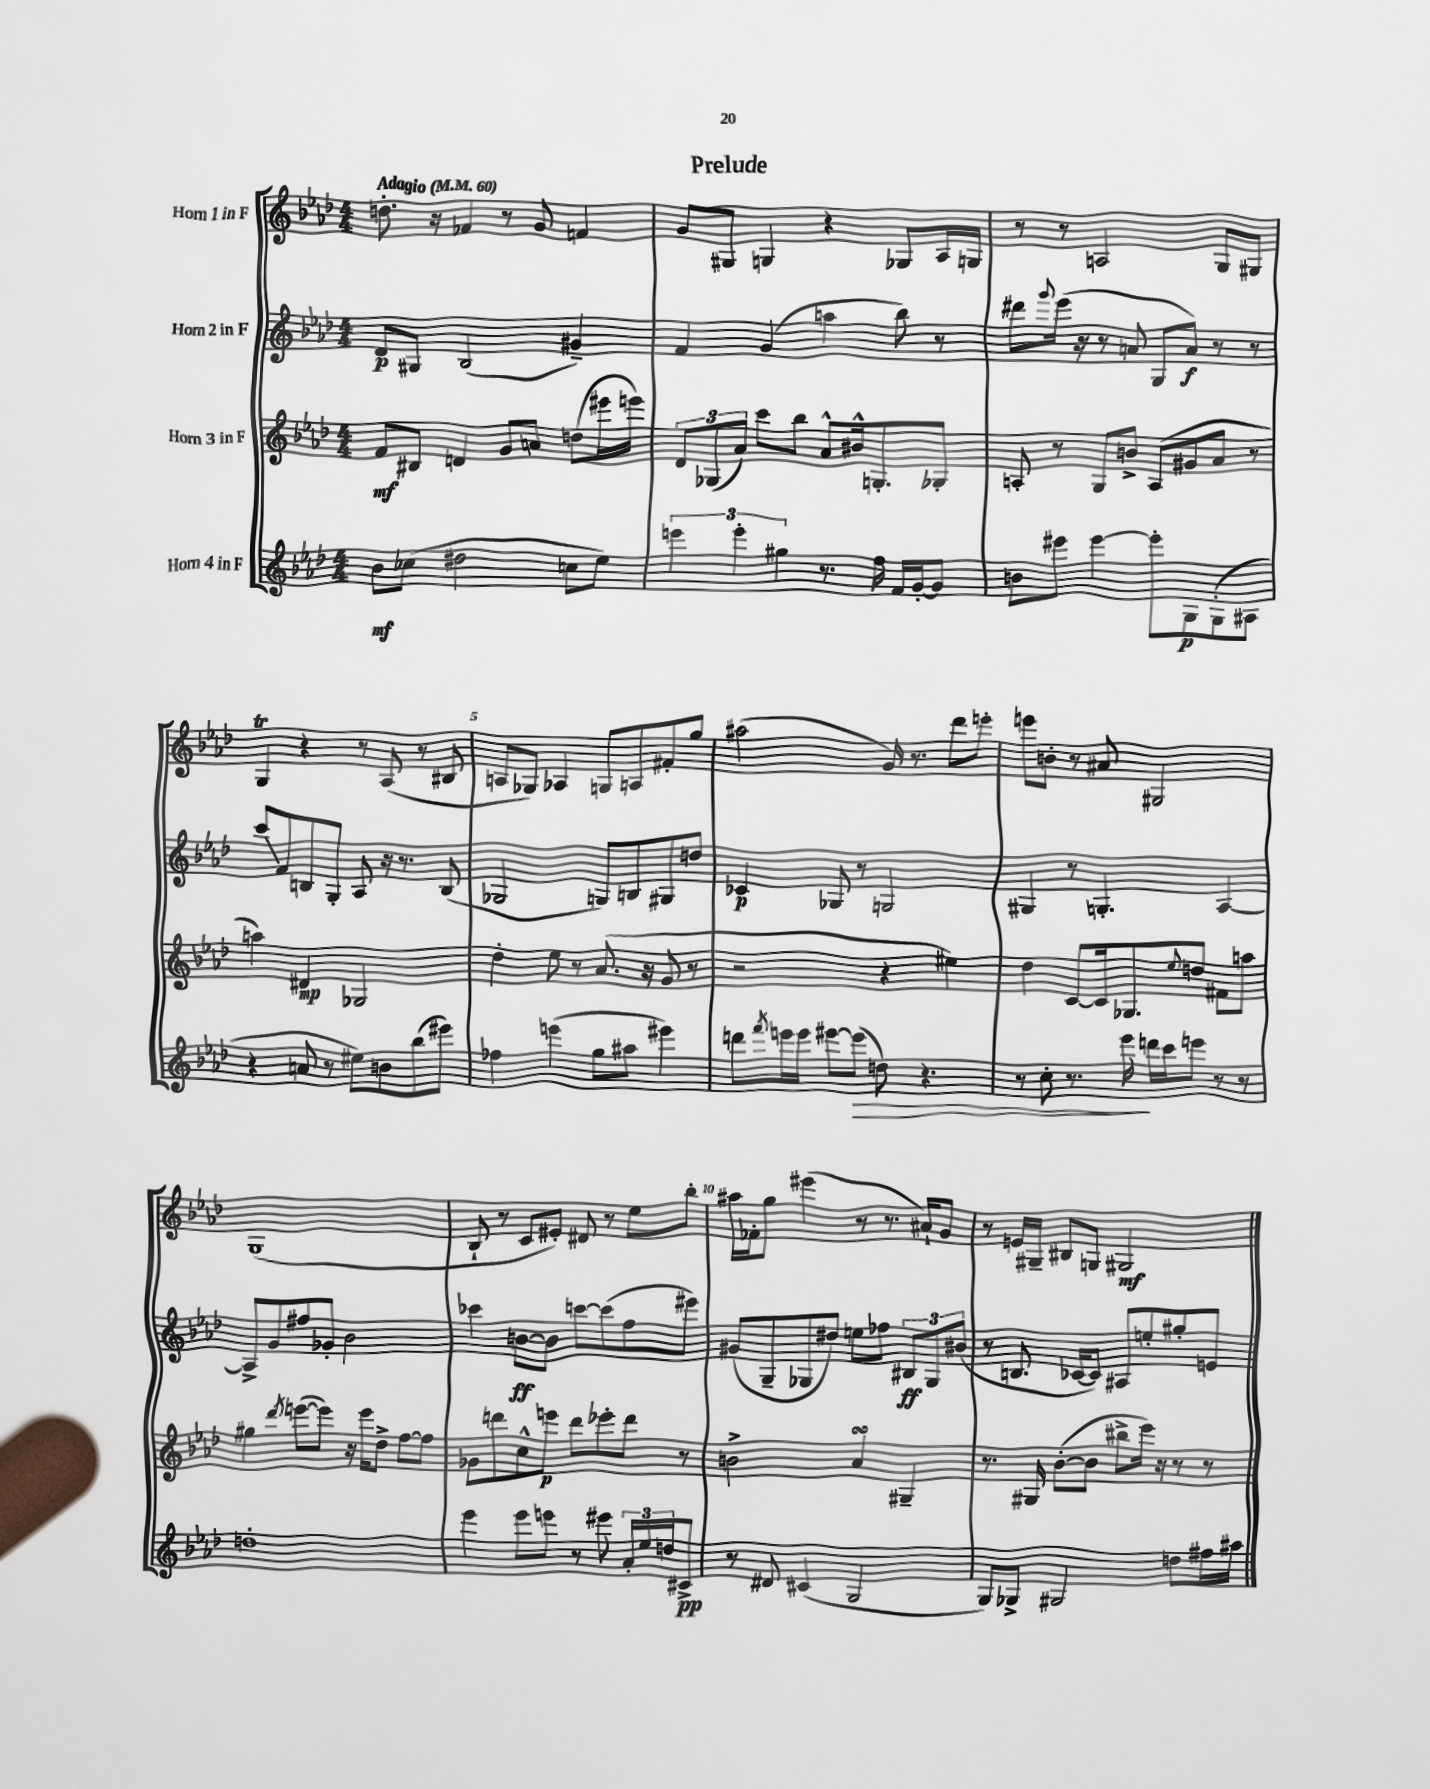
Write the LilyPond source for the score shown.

\header { title = "Prelude" }
<<
\new StaffGroup <<
\new Staff = "s0" \with { instrumentName = "Horn 1 in F" } {
    \clef treble \key aes \major \numericTimeSignature \time 4/4 \tempo "Adagio" 4 = 60
    d''8.-. r16 fes'4 r8 g'8 f'4 |
    g'8 gis8 g4 r4 ges8 aes16 g16 |
    r8 r8 a2 g8 gis8 |
    g4\trill r4 r8 aes8( r8 bis8 |
    a8 ges8) aes4 g8 a8 fis'8-. g''8 |
    ais''2( g'16) r8. des'''8 e'''8-. |
    e'''8 b'8-. r8 ais'8 gis2 |
    g1( |
    bes8-! r8 c'8 eis'8-.) dis'8 r8 ees''8 bes''8-. |
    ais''16 fes'16-. g''8 eis'''4( r8 r8. ais'16-!) g'8 |
    r8 e'16 gis16-- bis8 g8 gis2\mf \bar "|." |
}
\new Staff = "s1" \with { instrumentName = "Horn 2 in F" } {
    \clef treble \key aes \major \numericTimeSignature \time 4/4
    des'8\p gis8 bes2( gis'4--) |
    f'4 g'4( a''4 bes''8) r8 |
    dis'''8 \appoggiatura { g'''8 } ees'''16( r16 r8 a'8 g8 a'8\f) r8 r8 |
    c'''8\glissando f'8 b8 g8-. aes8 r16 r8. b8( |
    ges2 g8) b8 gis8 d''8 |
    ces'4\p ges8 r8 g2 |
    gis4 r8 g4.-. aes4~ |
    aes8-> g'8 fis''8 ges'8-. bes'2 |
    ces'''4 b'8~\ff b'8 c'''8~ c'''8( f''8 eis'''8) |
    gis'8( g8-- ges8 dis''8) e''8 fes''8 \tuplet 3/2 { bis8\ff ges8 bis'8( } |
    r8 b8. ces'16~ ces'8) ais8 e''8-. gis''8-. e'8 \bar "|." |
}
\new Staff = "s2" \with { instrumentName = "Horn 3 in F" } {
    \clef treble \key aes \major \numericTimeSignature \time 4/4
    f'8\mf bis8 d'4 g'8 a'8 d''8( eis'''16 e'''16) |
    \tuplet 3/2 { des'8 ges8( aes'8) } c'''8 bes''8 aes'8-^ bis'16-^ g8.-. ges8-. |
    a8-. r8 g8 b'8-> a8( gis'8 aes'8 r8 |
    a''4) dis'4\mp ges2 |
    des''4-. ees''8 r8 aes'8.( r16 g'8 r8 |
    r2 r4 eis''4) |
    des''4 c'8~ c'16 ges8. \appoggiatura { ees''8 } d''8 fis'8 a''8 |
    gis''4 \acciaccatura { des'''8 } e'''8~( e'''8) r16 e'''16 des''8-> f''8~ f''8 |
    ges'8 d'''8 c''8-^ e'''8\p d'''8 ees'''8-. d'''8 r8 |
    b'2-> aes'4\turn gis4-- |
    r8. gis16 bes'8~-.( bes'8 bis''8-> ees'''16) r16 r8 r8 \bar "|." |
}
\new Staff = "s3" \with { instrumentName = "Horn 4 in F" } {
    \clef treble \key aes \major \numericTimeSignature \time 4/4
    bes'8\mf ces''8( dis''2 c''8 ees''8) |
    \tuplet 3/2 { e'''4 e'''4-. gis''4 } r8. f''16 f'16 g'16~-. g'8 |
    b'8 eis'''8 eis'''4~ eis'''8-. g8\p g8-.( ais8 |
    r4 a'8 r8 eis''8) b'8 bes''8( eis'''8) |
    fes''4 e'''4( g''8 ais''8 eis'''4) |
    d'''8 \acciaccatura { f'''8 } e'''16 e'''16 eis'''8~ eis'''8\>( d''8) r4. |
    r8 c''8-. r8. ees'''16\! d'''16 c'''16 e'''8 r8 r8 |
    d''1-. |
    ees'''4 ees'''8 e'''8 r8 eis'''8 \tuplet 3/2 { aes'16-. ees''16 d''16 } cis'8->\pp |
    r8 dis'8 cis'4( g2 |
    g8) ges8-> gis2 d''8 fis''16 ais''16 \bar "|." |
}
>>
>>
\layout { \context { \Score \override BarNumber.break-visibility = ##(#f #t #t) barNumberVisibility = #(every-nth-bar-number-visible 5) } }
